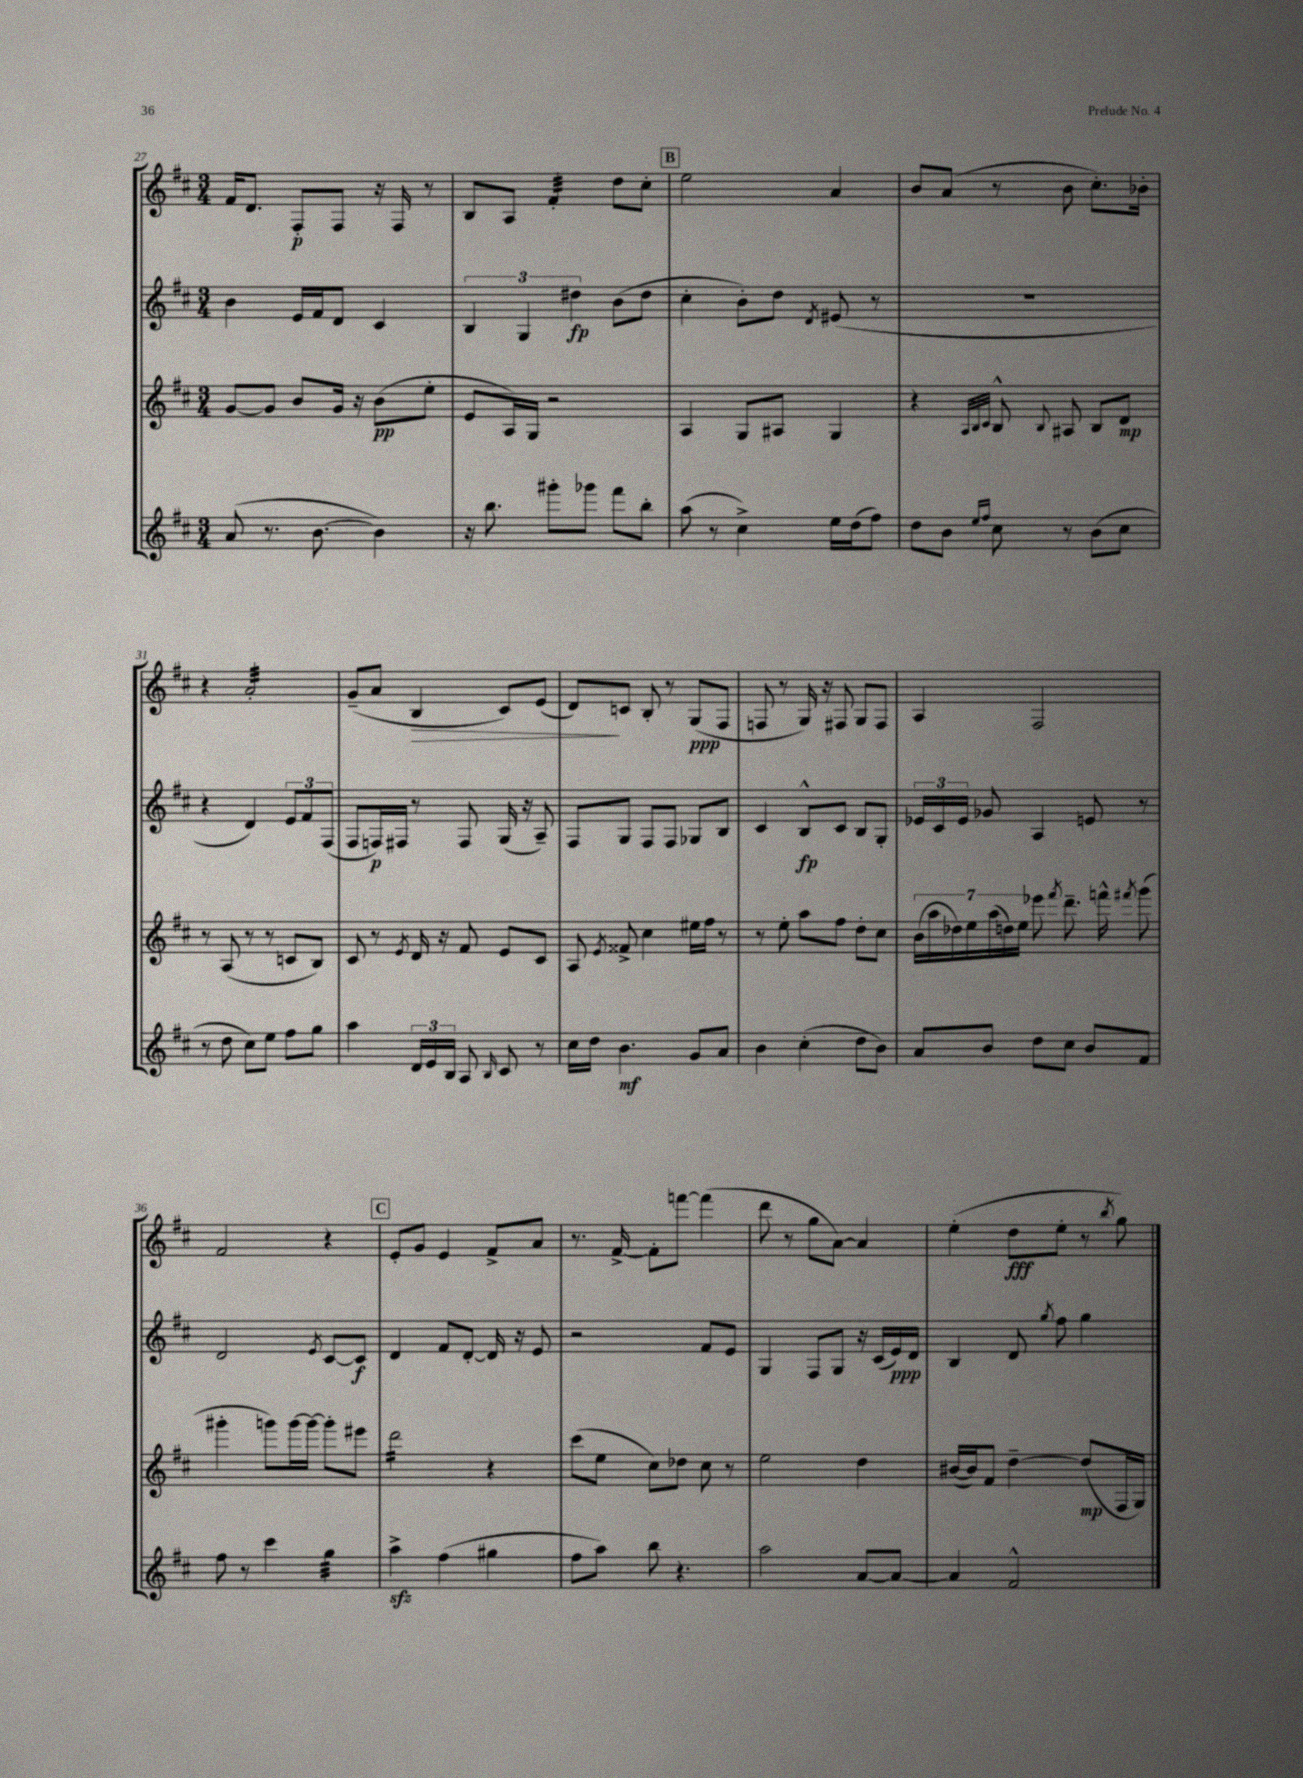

**kern	**kern	**kern	**kern
*staff4	*staff3	*staff2	*staff1
*clefG2	*clefG2	*clefG2	*clefG2
*k[f#c#]	*k[f#c#]	*k[f#c#]	*k[f#c#]
*M3/4	*M3/4	*M3/4	*M3/4
(8a	[8g	4b	16f#
.	.	.	8.d
8.r	8g]	.	.
.	8b	16e	8F#'
[8.b	.	16f#	.
.	16g	8d	8F#
.	16r	.	.
4b])	(8b	4c#	16r
.	.	.	16F#
.	8ee'	.	8r
=	=	=	=
16r	8e	6B	8B
8.bb	.	.	.
.	16A)	.	8A
.	.	6G	.
.	16G	.	.
8ggg#'	2r	.	4f#'
.	.	6dd#	.
8ggg-	.	.	.
8fff#	.	(8b	8dd
8bb'	.	8dd#	8cc#'
=	=	=	=
(8aa	4A	4cc#'	2ee
8r	.	.	.
4cc#^)	8G	8b')	.
.	8A#	8dd	.
.	.	8qd	.
16ee	4G	(8e#	4a
(16dd	.	.	.
8ff#)	.	8r	.
=	=	=	=
8dd	4r	2.r	8b
8b	.	.	(8a
.	32qqA	.	.
16qqee	32qqB	.	.
16qqff#	32qqc#	.	.
8cc#	8B^^	.	8r
.	8qqB	.	.
8r	8A#	.	8b
(8b	8B	.	8.cc#')
8cc#	8d	.	.
.	.	.	16b-'
=	=	=	=
8r	8r	4r	4r
8dd	(8A	.	.
8cc#)	8r	4d)	2a'
8ee	8r	.	.
8ff#	8c	12e	.
.	.	12f#	.
8gg	8B)	.	.
.	.	(12F#	.
=	=	=	=
4aa	8c#	8F#	(8g~
.	8r	16F)	8a
.	.	16F#	.
.	8qe	.	.
24d	16d	8r	4B
24e	.	.	.
.	16r	.	.
24B	.	.	.
8A	8f#	8F#	.
16qqB	.	.	.
8c#	8e	(16G	8c#)
.	.	16r	.
8r	8c#	8A~)	(8e
=	=	=	=
16cc#	8A	8F#	8d)
16dd	.	.	.
.	8qe	.	.
4.b	8f##^	8G	8c
.	4cc#	8F#	8B'
.	.	8F#	8r
8g	16ee#	8G-	(8G
.	16ff#	.	.
8a	8r	8B	8F#
=	=	=	=
4b	8r	4c#	8F
.	8ee'	.	8r
(4cc#'	8aa	8B^^	16G)
.	.	.	16r
.	8ff#	8c#	8F#
8dd	8dd'	8B	8G
8b)	8cc#	8G'	8F#
=	=	=	=
8a	(28b	24e-	4A
.	28aa	.	.
.	.	24c#	.
.	28dd-)	.	.
.	.	24e-	.
.	28ee	.	.
8b	.	8g-	.
.	(28aa	.	.
.	28dd)	.	.
.	28ee	.	.
8dd	8eee-	4A	2F#
.	8qfff#	.	.
8cc#	8.ddd~	.	.
8b	.	8e	.
.	16fff^^	.	.
.	8qfff#	.	.
8f#	(8ggg	8r	.
=	=	=	=
8ff#	4ggg#'	2d	2f#
8r	.	.	.
4ccc#	8ggg)	.	.
.	[16ggg	.	.
.	16ggg_	.	.
.	.	8qe	.
4gg	8ggg']	[8c#	4r
.	8eee#	8c#]	.
=	=	=	=
4aa^	2ddd	4d	8e'
.	.	.	8g
(4ff#	.	8f#	4e
.	.	[8d'	.
4gg#	4r	16d]	8f#^
.	.	16r	.
.	.	8e	8a
=	=	=	=
8ff#	(8ccc#	2r	8.r
8aa)	8ee	.	.
.	.	.	[16f#^
8bb	8cc#)	.	8f#']
4.r	8dd-	.	[8fff
.	8cc#	8f#	(4fff]
.	8r	8e	.
=	=	=	=
2aa	2ee	4G	8ddd
.	.	.	8r
.	.	8F#	8gg
.	.	8G	[8a)
[8a	4dd	16r	4a]
.	.	(16c#	.
8a_	.	16e)	.
.	.	16d	.
=	=	=	=
4a]	([16b#	4B	(4ee'
.	16b#])	.	.
.	8f#	.	.
2f#^^	[4dd~	8d	8dd
.	.	8qgg	.
.	.	8ff#	8ee'
.	(8dd]	4gg	8r
.	.	.	8qbb
.	16F#	.	8gg)
.	16G)	.	.
==	==	==	==
*-	*-	*-	*-
